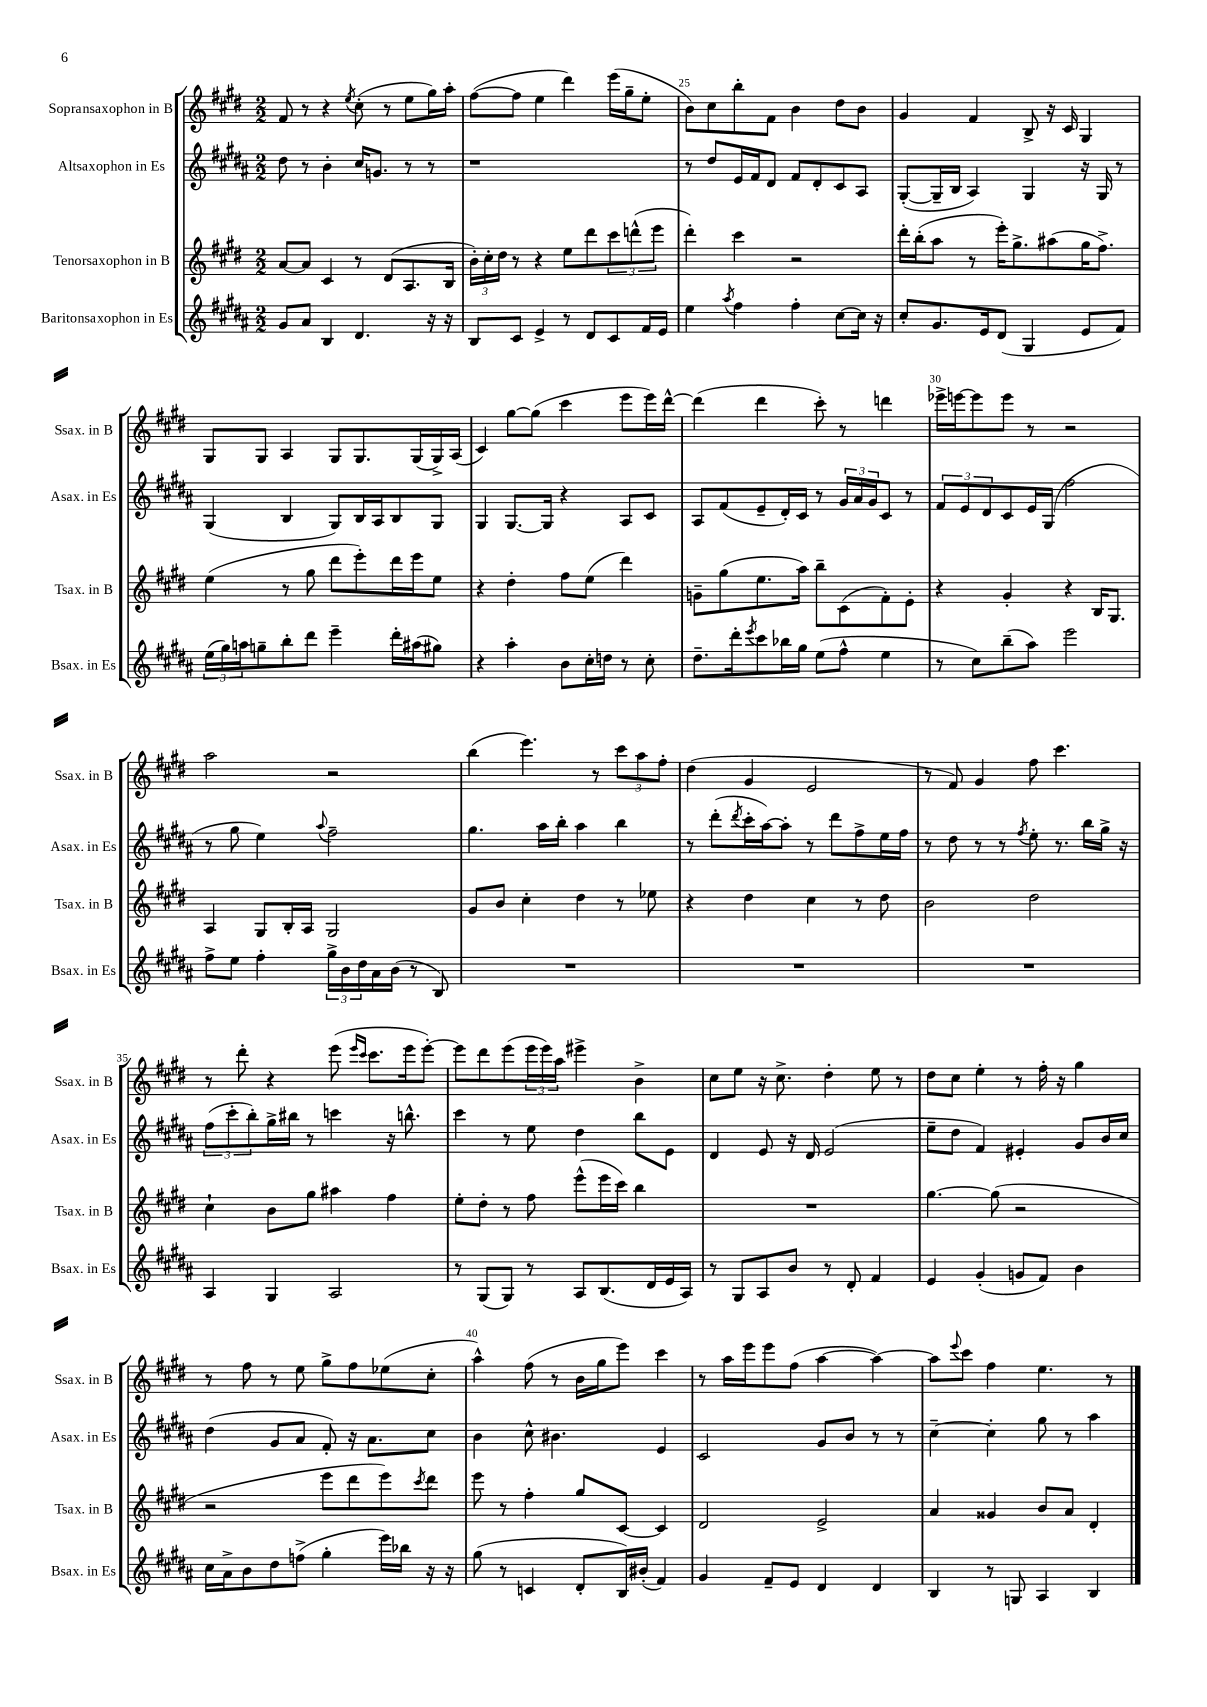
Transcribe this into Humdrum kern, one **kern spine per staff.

**kern	**kern	**kern	**kern
*staff4	*staff3	*staff2	*staff1
*clefG2	*clefG2	*clefG2	*clefG2
*k[f#c#g#d#a#]	*k[f#c#g#d#]	*k[f#c#g#d#a#]	*k[f#c#g#d#]
*M2/2	*M2/2	*M2/2	*M2/2
8g#	[8a	8dd#	8f#
8a#	8a]	8r	8r
4B	4c#	4b'	4r
.	.	.	8qee
4.d#	8r	16cc#	(8cc#'
.	.	8.g	.
.	(8d#	.	8r
.	8.A	8r	8ee
16r	.	8r	16gg#)
16r	16B	.	16aa'
=	=	=	=
8B	24b')	1r	([8ff#
.	24cc#'	.	.
.	24dd#	.	.
8c#	8r	.	8ff#]
4e^	4r	.	4ee
8r	8ee	.	4ddd#)
8d#	8ddd#	.	.
8c#	12ccc#	.	(16eee
.	.	.	16gg#~
.	(12ddd^^	.	.
16f#	.	.	8ee'
.	12eee	.	.
16e	.	.	.
=	=	=	=
4ee	4ddd#')	8r	8b)
.	.	8dd#	8cc#
8qaa#	.	.	.
4ff#	4ccc#	16e	8bb'
.	.	16f#	.
.	.	8d#	8f#
4ff#'	2r	8f#	4b
.	.	8d#'	.
[8cc#	.	8c#	8dd#
16cc#]	.	8A#	8b
16r	.	.	.
=	=	=	=
8cc#'	16ddd#'	([8G#'	4g#
.	(16bb'	.	.
8.g#	8aa	16G#~]	.
.	.	16B	.
.	8r	4A#)	4f#
16e	.	.	.
(8d#	16eee')	.	.
.	8.gg#^	.	.
4G#	.	4G#	8B^
.	(8aa#	.	16r
.	.	.	16c#
8e	16gg#	16r	4G#
.	8.ff#^)	16G#	.
8f#)	.	8r	.
=	=	=	=
(24ee	(4ee	(4G#	8G#
24gg#)	.	.	.
24aa	.	.	.
8gg~	.	.	8G#
8bb'	8r	4B	4A
8ddd#	8gg#	.	.
4eee~	8ddd#	8G#)	8G#
.	8eee')	16B	8.G#
.	.	16A#	.
16ddd#'	16ddd#	8B	.
(16aa#	16eee	.	(16G#
8gg#)	8ee	8G#	16G#^)
.	.	.	(16A
=	=	=	=
4r	4r	4G#	4c#)
4aa#'	4dd#'	[8.G#	[8gg#
.	.	.	(8gg#]
.	.	16G#]	.
8b	8ff#	4r	4ccc#
16cc#'	(8ee	.	.
16dd	.	.	.
8r	4ddd#)	8A#	8eee
8cc#'	.	8c#	16eee)
.	.	.	[16ddd#^^
=	=	=	=
8.dd#~	8g~	8A#	(4ddd#]
.	(8gg#	(8f#	.
16ddd#'	.	.	.
8qeee	.	.	.
8ccc#	8.ee	8e~	4ddd#
16bb-	.	16d#')	.
16gg#	16aa)	16c#	.
(8ee	8bb~	8r	8ccc#')
8ff#^^	(8c#	24g#	8r
.	.	24a#	.
.	.	24g#	.
4ee	8f#')	8c#	4ddd
.	8e'	8r	.
=	=	=	=
8r	4r	12f#	16eee-^
.	.	.	[16eee
.	.	12e	.
8cc#)	.	.	8eee]
.	.	12d#	.
(8bb~	4g#'	8c#	8eee
8aa#)	.	16e	8r
.	.	(16G#	.
2eee	4r	2ff#	2r
.	16B	.	.
.	8.G#	.	.
=	=	=	=
8ff#^	4A	8r	2aa
8ee	.	8gg#	.
4ff#'	8G#	4ee)	.
.	16B'	.	.
.	16A	.	.
.	.	8qqaa#	.
24gg#^	2G#	2ff#~	2r
24b	.	.	.
24dd#	.	.	.
16a#	.	.	.
(16b	.	.	.
8r	.	.	.
8B)	.	.	.
=	=	=	=
1r	8g#	4.gg#	(4bb
.	8b	.	.
.	4cc#'	.	4.eee)
.	.	16aa#	.
.	.	16bb'	.
.	4dd#	4aa#	.
.	.	.	8r
.	8r	4bb	12ccc#
.	.	.	12aa
.	8ee-	.	.
.	.	.	12ff#'
=	=	=	=
1r	4r	8r	(4dd#
.	.	(8ddd#'	.
.	.	8qddd#	.
.	4dd#	16ccc#'	4g#
.	.	[16aa#)	.
.	.	8aa#']	.
.	4cc#	8r	2e
.	.	8ddd#	.
.	8r	8ff#^	.
.	8dd#	16ee	.
.	.	16ff#	.
=	=	=	=
1r	2b	8r	8r
.	.	8dd#	8f#)
.	.	8r	4g#
.	.	8r	.
.	.	8qff#	.
.	2dd#	8ee'	8ff#
.	.	8.r	4.ccc#
.	.	16bb	.
.	.	16gg#^	.
.	.	16r	.
=	=	=	=
4A#	4cc#`	(12ff#	8r
.	.	12ccc#'	.
.	.	.	8ddd#'
.	.	12bb')	.
4G#	8b	16gg#^	4r
.	.	16bb#	.
.	8gg#	8r	.
2A#	4aa#	4ccc	(8eee
.	.	.	16qqeee
.	.	.	16qqccc#
.	.	.	8.ccc#
.	4ff#	16r	.
.	.	8.bb^^	16eee
.	.	.	[8eee')
=	=	=	=
8r	8ee'	4ccc#	8eee]
(8G#	8dd#'	.	8ddd#
8G#)	8r	8r	(8eee
8r	8ff#	8ee	24eee
.	.	.	24eee)
.	.	.	24aa
8A#	(8eee^^	4dd#	4eee#^
(8.B	16eee	.	.
.	16ccc#)	.	.
.	4bb	8bb	4b^
16d#	.	.	.
16e	.	8e	.
16A#)	.	.	.
=	=	=	=
8r	1r	4d#	8cc#
8G#	.	.	8ee
8A#	.	8e	16r
.	.	.	8.cc#^
8b	.	16r	.
.	.	16d#	.
8r	.	(2e	4dd#'
8d#'	.	.	.
4f#	.	.	8ee
.	.	.	8r
=	=	=	=
4e	[4.gg#	8ee~	8dd#
.	.	8dd#	8cc#
(4g#'	.	4f#)	4ee'
.	(8gg#]	.	.
8g	2r	4e#'	8r
8f#)	.	.	16ff#'
.	.	.	16r
4b	.	8g#	4gg#
.	.	16b	.
.	.	16cc#	.
=	=	=	=
16cc#	2r	(4dd#	8r
16a#^	.	.	.
8b	.	.	8ff#
8dd#	.	8g#	8r
(8ff^	.	8a#	8ee
4gg#'	8eee	8f#')	8gg#^
.	8ddd#	16r	8ff#
.	.	8.a#	.
16eee)	8eee)	.	(8ee-
16bb-	.	.	.
.	8qccc#	.	.
16r	8ddd#	8cc#	8cc#'
16r	.	.	.
=	=	=	=
(8gg#	8eee	4b	4aa^^)
8r	8r	.	.
4c	4ff#'	8cc#^^	(8ff#
.	.	4.b#	8r
8d#'	8gg#	.	16b
.	.	.	16gg#
16B)	[8c#	.	8eee)
(16b#'	.	.	.
4f#)	4c#]	4e	4ccc#
=	=	=	=
4g#	2d#	2c#	8r
.	.	.	16aa
.	.	.	16eee
8f#~	.	.	8eee
8e	.	.	(8ff#
4d#	2e^	8g#	[4aa
.	.	8b	.
4d#	.	8r	4aa_)
.	.	8r	.
=	=	=	=
4B	4a	[4cc#~	8aa]
.	.	.	8qqeee
.	.	.	8ccc#
8r	4g##	4cc#']	4ff#
8G	.	.	.
4A#	8b	8gg#	4.ee
.	8a	8r	.
4B	4d#'	4aa#	.
.	.	.	8r
==	==	==	==
*-	*-	*-	*-
